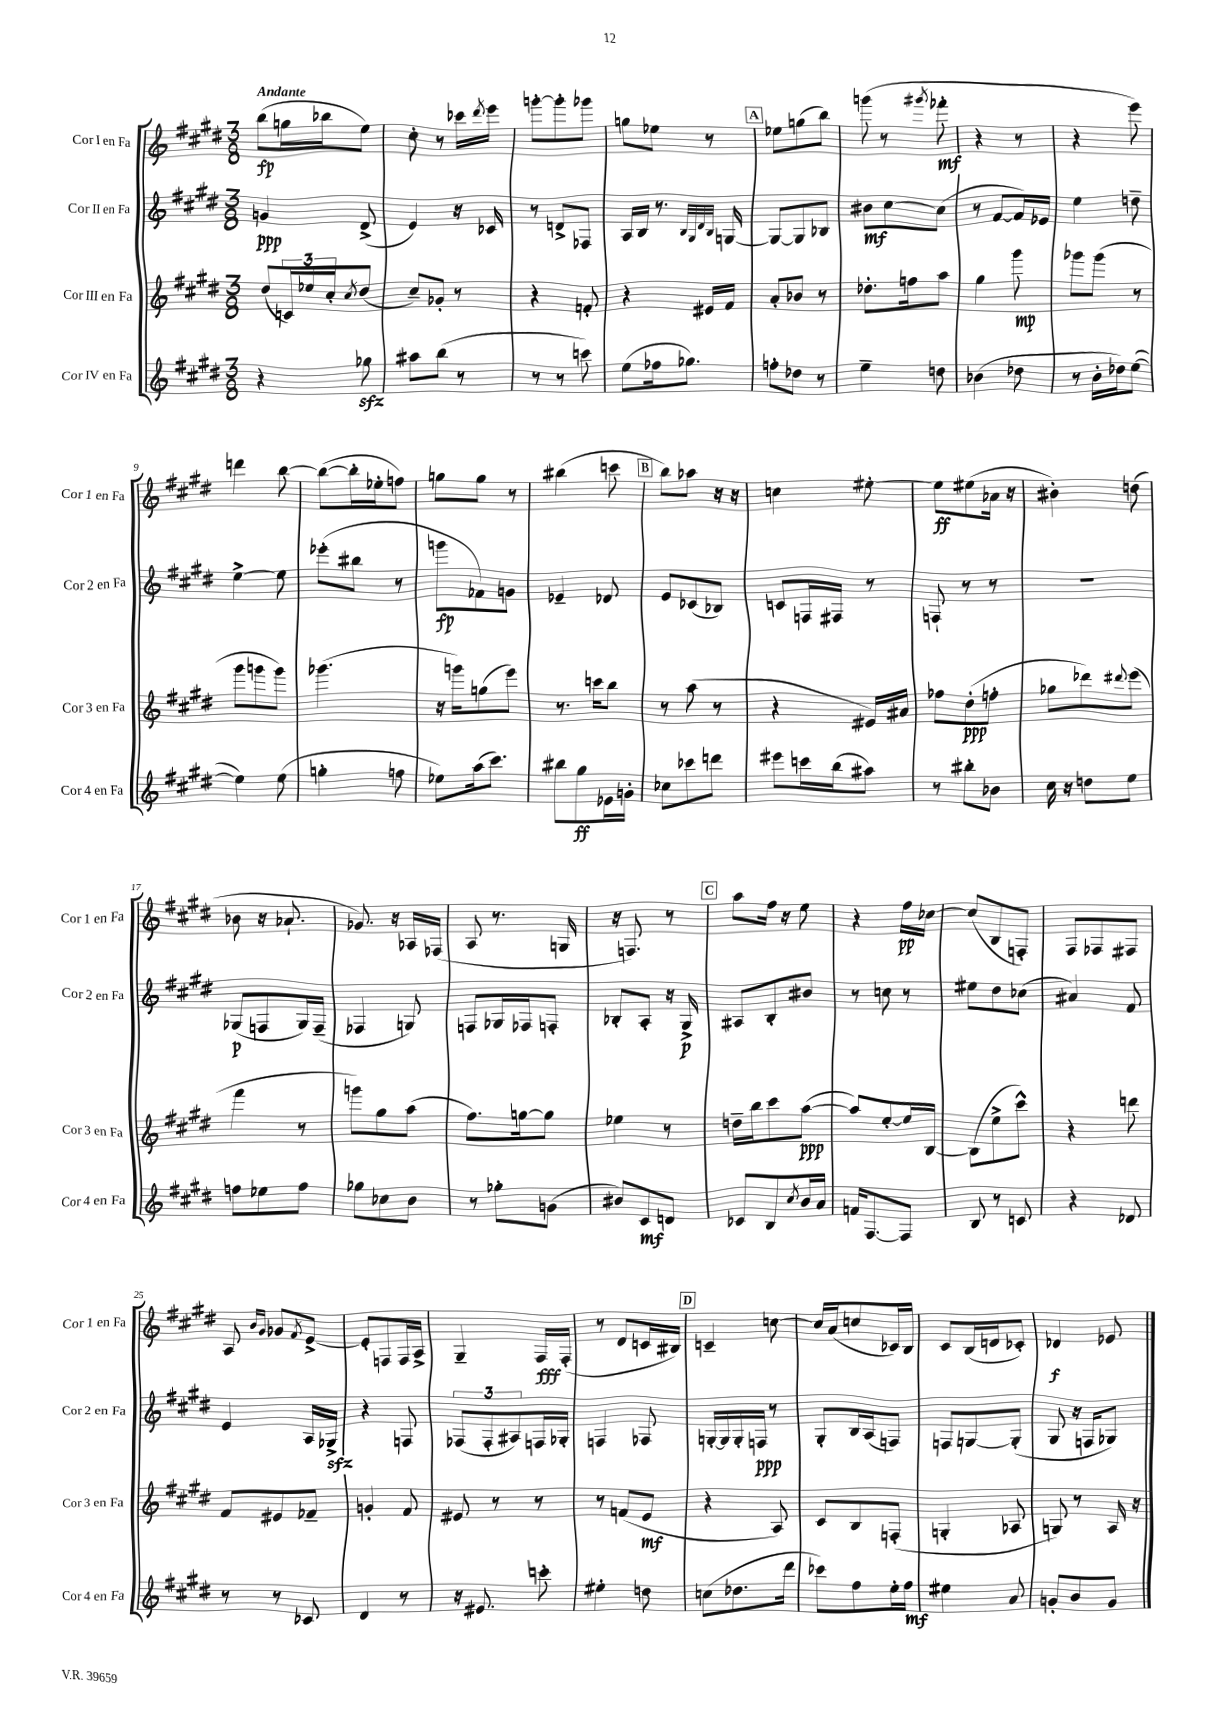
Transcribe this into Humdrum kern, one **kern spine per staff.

**kern	**kern	**kern	**kern
*staff4	*staff3	*staff2	*staff1
*clefG2	*clefG2	*clefG2	*clefG2
*k[f#c#g#d#]	*k[f#c#g#d#]	*k[f#c#g#d#]	*k[f#c#g#d#]
*M3/8	*M3/8	*M3/8	*M3/8
4r	(8dd#	4g	(8bb
.	24c)	.	16gg
.	24ee-	.	.
.	.	.	16bb-
.	24cc#'	.	.
.	8qcc#	.	.
8gg-	(8dd#	(8d#^	8ee)
=	=	=	=
8aa#	8cc#~)	4e)	8cc#'
(8bb	8g-'	.	8r
8r	8r	16r	16ccc-
.	.	.	8qddd#
.	.	16c-	16eee
=	=	=	=
8r	4r	8r	[8ggg'
8r	.	8d^	8ggg']
8ccc)	8f'	8F-	8ggg-
=	=	=	=
(8ee	4r	16A	8gg
.	.	16B	.
16ff-	.	8.r	8ee-
8.gg-)	.	.	.
.	16e#	.	8r
.	.	32qqB	.
.	.	32qqG#	.
.	.	32qqd#	.
.	.	32qqB	.
.	16f#	[16G	.
=	=	=	=
8ff'	8a'	8G_	8ee-
8dd-	8b-	8G]	(8gg
8r	8r	8B-	8bb)
=	=	=	=
4ee~	8.dd-'	8b#	(8ggg
.	.	[8cc#	8r
.	16ff	.	.
.	.	.	8qggg#
8dd	8aa	(8cc#]	8fff-'
=	=	=	=
(4b-	4gg#	8r	4r
.	.	[8f#	.
8dd-	8ggg#	16f#])	8r
.	.	16e-	.
=	=	=	=
8r	8ggg-	4ee	4r
16b'	(8ggg-	.	.
16dd-)	.	.	.
([8ee	8r	8dd~	8eee)
=	=	=	=
4ee])	8ggg#	[4ee^	4ddd
.	8ggg	.	.
(8ee	8ggg)	8ee]	[8bb
=	=	=	=
4gg'	(4.ggg-	(8eee-'	(8bb_
.	.	8bb#	16bb']
.	.	.	16ee-'
8ff	.	8r	8ff)
=	=	=	=
8ee-)	16r	8ggg	8gg
.	16ggg)	.	.
(16aa	(8gg	8f-)	8gg
8.ccc#)	.	.	.
.	8eee)	8g	8r
=	=	=	=
8bb#	8.r	4e-~	(4bb#
8gg#	.	.	.
.	16ccc	.	.
16e-	8bb	8d-	8ccc
16g'	.	.	.
=	=	=	=
8cc-	8r	8e	8bb)
8ccc-	(8aa	(8c-	8aa-
8ddd	8r	8B-)	16r
.	.	.	16r
=	=	=	=
8eee#	4r	8c	4cc
16ccc	.	16F	.
(16bb	.	16F#	.
8aa#)	16e#)	8r	[8ee#'
.	16a#	.	.
=	=	=	=
8r	8ff-	8F`	8ee#]
8bb#'	(8dd#'	8r	(8ee#
8b-	8ff'	8r	16a-
.	.	.	16r
=	=	=	=
16cc#	8gg-	4.r	4b#')
16r	.	.	.
8dd	8ddd-)	.	.
.	8qqddd#	.	.
8ee	(8eee	.	(8dd
=	=	=	=
8ff	4fff#	(8G-	8b-
8ee-	.	8F	16r
.	.	.	8.a-`
8ff	8r	16G-)	.
.	.	(16F~	.
=	=	=	=
8gg-	8ggg)	4F-	8.g-)
8cc-	8gg#	.	.
.	.	.	16r
8b	(8aa	8G)	16A-
.	.	.	(16F-
=	=	=	=
8r	8.ff#)	8F	8A
8gg-'	.	16G-	8.r
.	[16gg	16F-	.
(8g	8gg]	8F'	.
.	.	.	16G
=	=	=	=
8b#)	4ee-	8B-'	16r
.	.	.	8.F)
8c#	.	8A'	.
8d	8r	16r	8r
.	.	16G#^	.
=	=	=	=
8c-	16dd~	8A#	8aa
.	16bb	.	.
8B	8ccc#	8B'	16ff#
.	.	.	16r
8qcc#	.	.	.
16b	([8aa	8b#	8ee
16a	.	.	.
=	=	=	=
16f	8aa])	8r	4r
[8.F#	.	.	.
.	[8ee'	8cc	.
8F#]	16ee]	8r	16ff#
.	[16B	.	[16cc-
=	=	=	=
8B	(8B]	8ee#	(8cc-]
8r	8ee^	8dd#	8B
8c	8ccc#^^)	(8cc-	8F')
=	=	=	=
4r	4r	4a#)	8F#
.	.	.	8F-
8d-	8ddd	8f#	8F#
=	=	=	=
8r	8f#	4e	8A
.	.	.	16qqb
.	.	.	16qqg#
8r	8e#	.	8g-
.	.	.	8qf#
8c-	8f-~	16A	[8e^
.	.	16G-^	.
=	=	=	=
4d#	4g'	4r	8e']
.	.	.	8F
8r	8f#	8F	16F
.	.	.	16A^
=	=	=	=
16r	8e#	(12F-	4G#~
8.e#	.	.	.
.	.	12F-'	.
.	8r	.	.
.	.	12A#)	.
8ccc'	8r	16F	16F#
.	.	16G-'	(16F#'
=	=	=	=
4ee#'	8r	4F	8r
.	(8f	.	8d#
8dd	8e	8F-	16c
.	.	.	16B#)
=	=	=	=
(8cc	4r	[16G'	4c~
.	.	16G]	.
8.dd-	.	16G'	.
.	.	16F	.
.	8A)	8r	[8cc
16ddd#	.	.	.
=	=	=	=
8ccc-)	8c#	8G#'	16cc]
.	.	.	(16a
8ff#	8B	16B	8cc
.	.	(16A	.
16ee'	(8F'	8F)	16c-)
16ff#	.	.	16B
=	=	=	=
4ee#	4G'	8F	8c#
.	.	[8G	(16B
.	.	.	16d
8a	8A-	(8G']	8c-')
=	=	=	=
8g'	8G)	8G#	4d-
8b	8r	16r	.
.	.	16F	.
8g	16A	8G-)	8e-
.	16r	.	.
==	==	==	==
*-	*-	*-	*-
